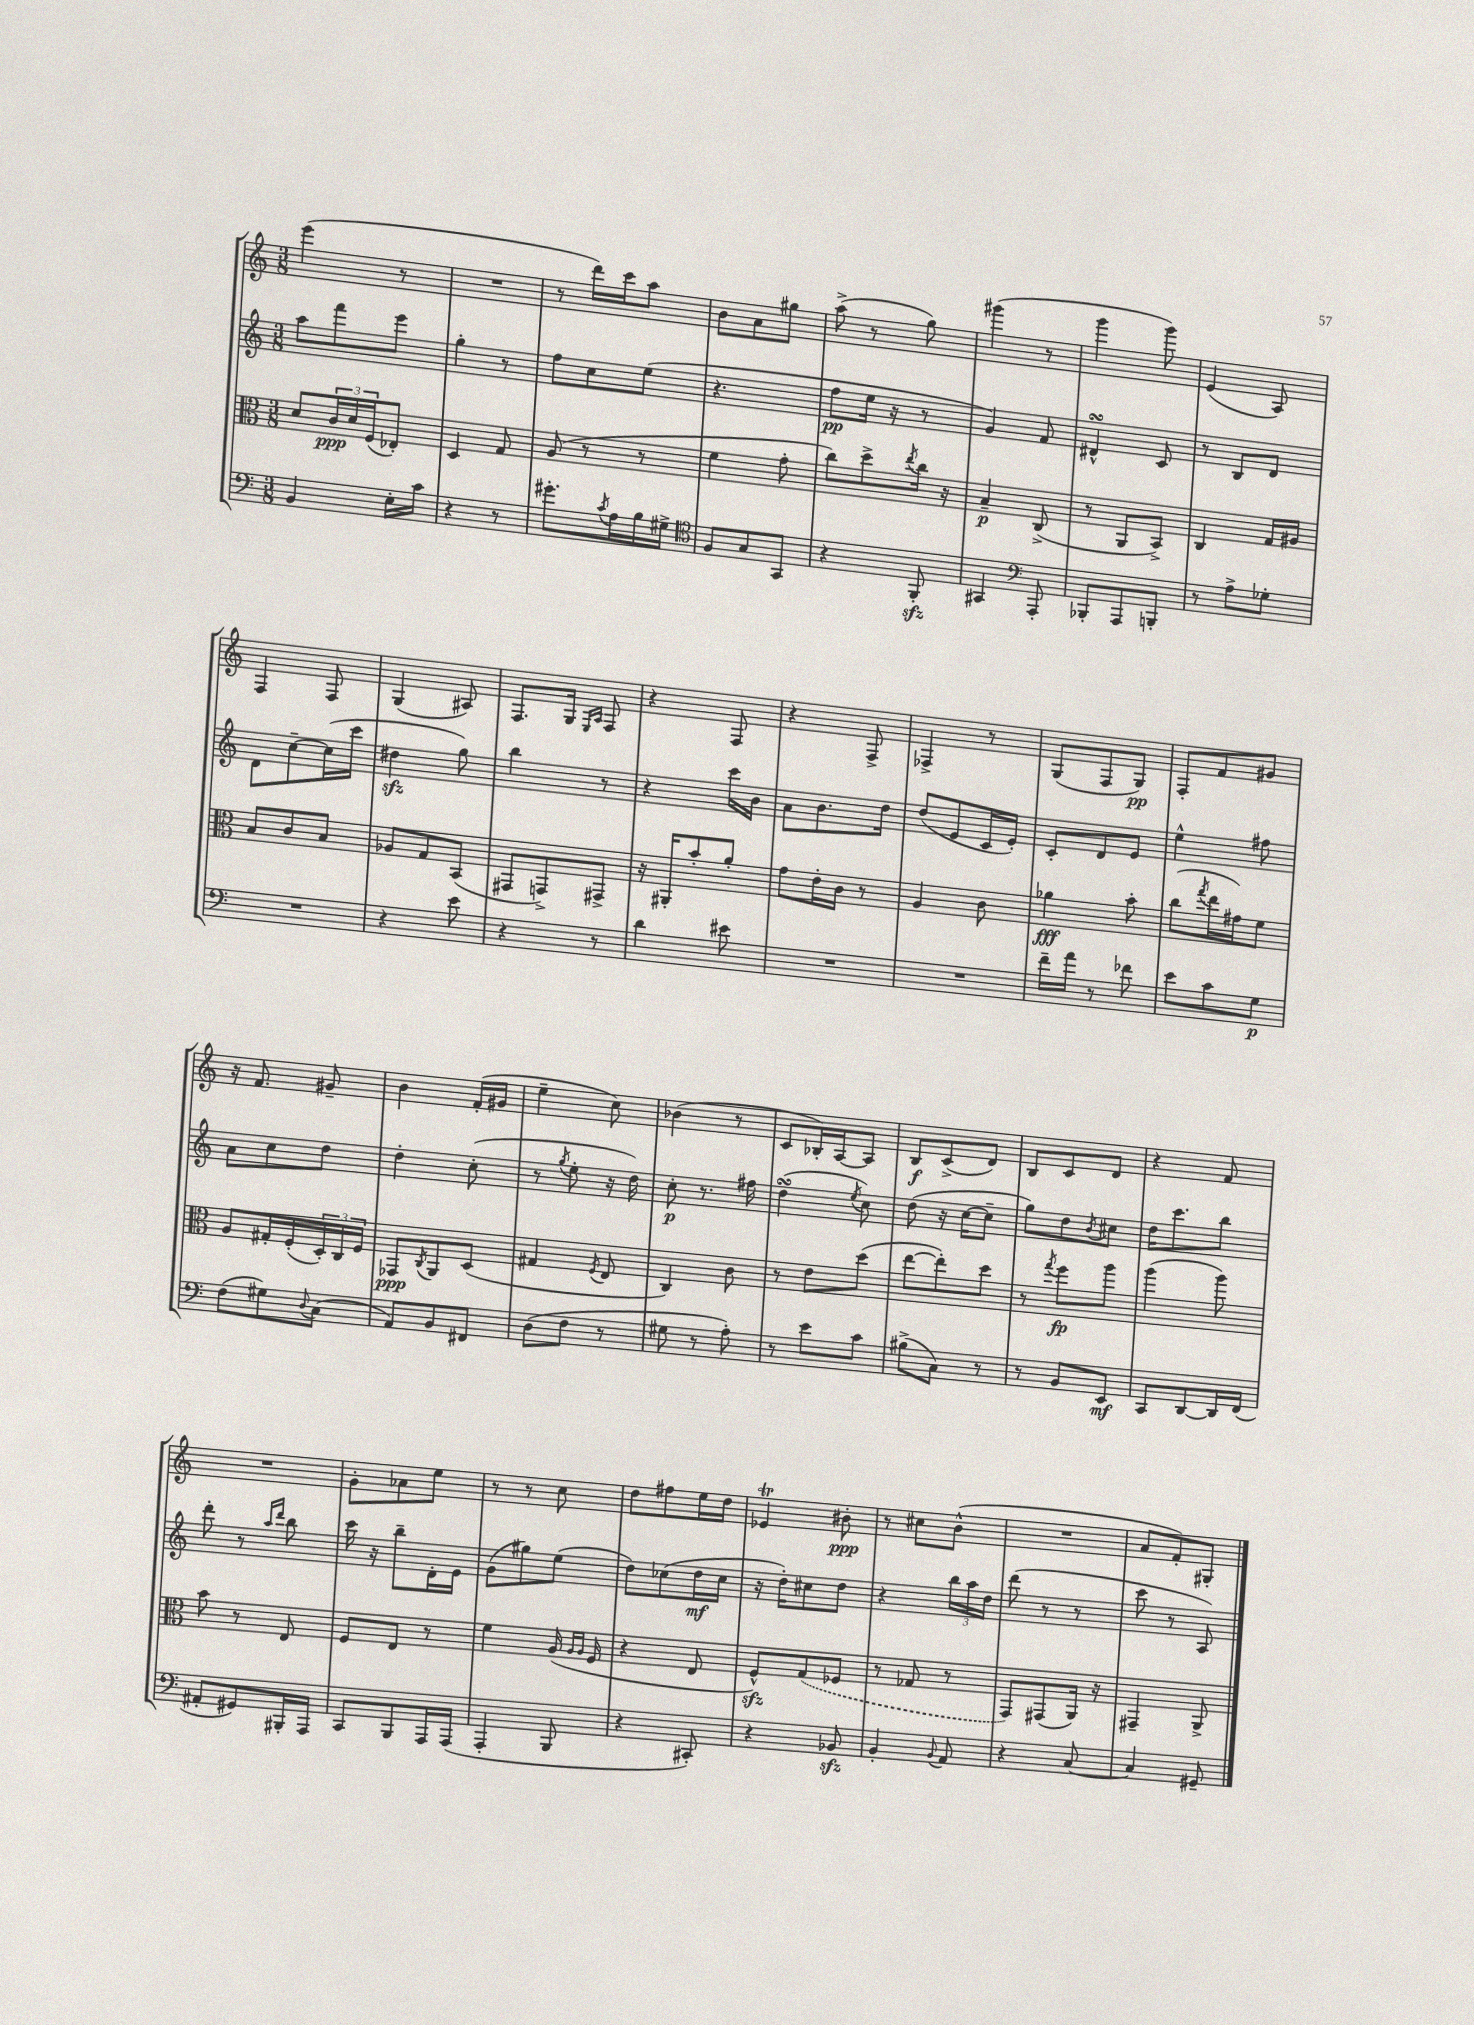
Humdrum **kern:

**kern	**kern	**kern	**kern
*staff4	*staff3	*staff2	*staff1
*clefF4	*clefC3	*clefG2	*clefG2
*k[]	*k[]	*k[]	*k[]
*M3/8	*M3/8	*M3/8	*M3/8
4BB/	8d/L	8aa\L	(4eee\
.	24c/L	8fff\	.
.	24d/	.	.
.	(24F/J	.	.
16E'\LL	8E-'/J)	8eee\J	8r
16c\JJ	.	.	.
=	=	=	=
4r	4D/	4gg'\	4.r
8r	8G/	8r	.
=	=	=	=
8.g#'\L	(8A/	8ff\L	8r
.	8r	8cc\	16ddd\LL)
8qc/	.	.	.
16A\L	.	.	16ccc\J
16B\	8r	(8ee\J	8aa\J
16G#^\JJ	.	.	.
=	=	=	=
*clefC4	*	*	*
8F/L	4f\	4.r	8b\L
8G/	.	.	8a\
8GG/J	8g'\	.	8gg#\J
=	=	=	=
4r	8cc\L)	8ff\L	(8aa^\
.	8dd^\	16ee\Jk	8r
.	.	16r	.
.	8qee/	.	.
8FF'/	16cc\Jk	8r	8gg\)
.	16r	.	.
=	=	=	=
4GG#/	4B~/	4g/)	(4ggg#\
*clefF4	*	*	*
8AAA'/	(8C^/	8f/	8r
=	=	=	=
8BBB-'/L	8r	4d#^^/	4ggg\
8AAA/	8AA/L	.	.
8BBB'/J	8BB^/J)	8c/	8ggg\)
=	=	=	=
8r	4C/	8r	(4e/
8A^\L	.	8B/L	.
8G-'\J	16G/LL	8d/J	8A/)
.	16A#/JJ	.	.
=	=	=	=
4.r	8B/L	8d\L	4F/
.	8c/	[8cc~\	.
.	8B/J	(16cc\]L	8F/
.	.	16ccc\JJ	.
=	=	=	=
4r	8A-/L	4dd#\	(4G/
.	8G/	.	.
8e\	(8BB/J	8gg\)	8A#/)
=	=	=	=
4r	8GG#/L	4bb\	8.F/L
.	8GG^/)	.	.
.	.	.	16G/Jk
.	.	.	16qqE/LL
.	.	.	16qqA/JJ
8r	8GG#^/J	8r	8F/
=	=	=	=
4d\	16r	4r	4r
.	16AA#'/LK	.	.
.	8b'/	.	.
8e#\	8a'/J	16ccc\LL	8F/
.	.	16b\JJ	.
=	=	=	=
4.r	8g\L	8a\L	4r
.	16e'\L	8.b\	.
.	16c\JJ	.	.
.	8r	.	8F^/
.	.	16dd\Jk	.
=	=	=	=
4.r	4A/	(8dd/L	4F-^/
.	.	8e/	.
.	8c\	16c/L	8r
.	.	16e'/JJ)	.
=	=	=	=
16f~\LL	4a-\	8c'/L	(8G/L
16a\JJ	.	.	.
8r	.	8d/	8F/
8f-\	8b'\	8e/J	8G/J)
=	=	=	=
8e\L	(8cc\L	4ee^^\	8F'/L
.	8qgg/	.	.
8c\	16ee\L	.	8f/
.	16g#\J)	.	.
8G\J	8f\J	8ff#\	8g#/J
=	=	=	=
(8F\L	8A/L	8a\L	16r
.	.	.	8.f/
8G#\)	16G#'/L	8cc\	.
.	(16F'/	.	.
8qqD/	.	.	.
(8C\J	24D'/)	8dd\J	8g#~/
.	24C/	.	.
.	24F/JJ	.	.
=	=	=	=
8AA/L)	8GG-/L	4dd'\	4b\
.	8qC/	.	.
8BB/	8AA/	.	.
8FF#/J	(8D/J	(8cc'\	(16f'/LL
.	.	.	16g#/JJ
=	=	=	=
(8D\L	4G#/	8r	4ee~\
.	.	8qgg/	.
8F\J	.	8ee'\	.
.	8qF/	.	.
8r	8E/	16r	8cc\)
.	.	16dd\)	.
=	=	=	=
8G#\	4C/)	8cc'\	(4b-\
8r	.	8.r	.
8A'\)	8c\	.	8r
.	.	16ff#\	.
=	=	=	=
8r	8r	(4dd\	8c/L
8e\L	8e\L	.	16B-'/L)
.	.	.	[16A/J
.	.	8qee/	.
8c\J	(8dd\J	8cc\)	8A/]J
=	=	=	=
(8B#^\L	[8ee\L	(8dd\	8B/L
8C\J)	8ee'\])	16r	(8c^/
.	.	[16cc\LK	.
8r	8dd\J	8cc~\]J	8d/J)
=	=	=	=
8r	8r	8gg\L)	8B/L
.	8qgg/	.	.
8BB/L	8ff\L	8dd\	8c/
.	.	8qb/	.
8EE/J	8aa\J	8cc#\J	8d/J
=	=	=	=
8CC/L	(4aa\	16dd\LK	4r
.	.	8.ccc\	.
[8DD/	.	.	.
16DD/]L	8aa\)	8bb\J	8f/
(16FF/JJ	.	.	.
=	=	=	=
8AA#'/L	8b\	8ddd'\	4.r
8GG#/)	8r	8r	.
.	.	16qqaa/LL	.
.	.	16qqddd/JJ	.
16BBB#'/L	8E/	8bb\	.
16AAA/JJ	.	.	.
=	=	=	=
8CC/L	8F/L	16ccc\	8g'\L
.	.	16r	.
8BBB/	8E/J	8bb~\L	8a-\
16AAA/L	8r	16d'\L	8ee\J
(16AAA/JJ	.	16e\JJ	.
=	=	=	=
4AAA'/	4f\	(8g\L	8r
.	.	8gg#\)	8r
8BBB/	(16A/	(8ee\J	8cc\
.	16qqA/LL	.	.
.	16qqA/JJ	.	.
.	16F/	.	.
=	=	=	=
4r	4r	8dd\L)	8dd\L
.	.	(8cc-\	8ff#\
8CC#'/)	8E/	16dd\L	16ee\L
.	.	16cc-\JJ	16dd\JJ
=	=	=	=
4r	8F^^/L)	16r	4e-/
.	.	16dd'\LK)	.
.	(8G/	8cc#\	.
8BB-/	8F-/J	8dd\J	8b#'\
=	=	=	=
4BB'/	8r	4r	8r
.	8G-/	.	8cc#\L
8qqBB/	.	.	.
8AA/	8r	24bb\LL	(8b^^\J
.	.	24aa\	.
.	.	24dd\JJ	.
=	=	=	=
4r	8GG/L)	(8ddd\	4.r
.	(8GG#/	8r	.
[8C/	16AA/Jk)	8r	.
.	16r	.	.
=	=	=	=
4C/]	4GG#~/	8ccc\	8a/L
.	.	8r	8f'/)
8GG#~/	8AA^/	8A/)	8G#'/J
==	==	==	==
*-	*-	*-	*-
